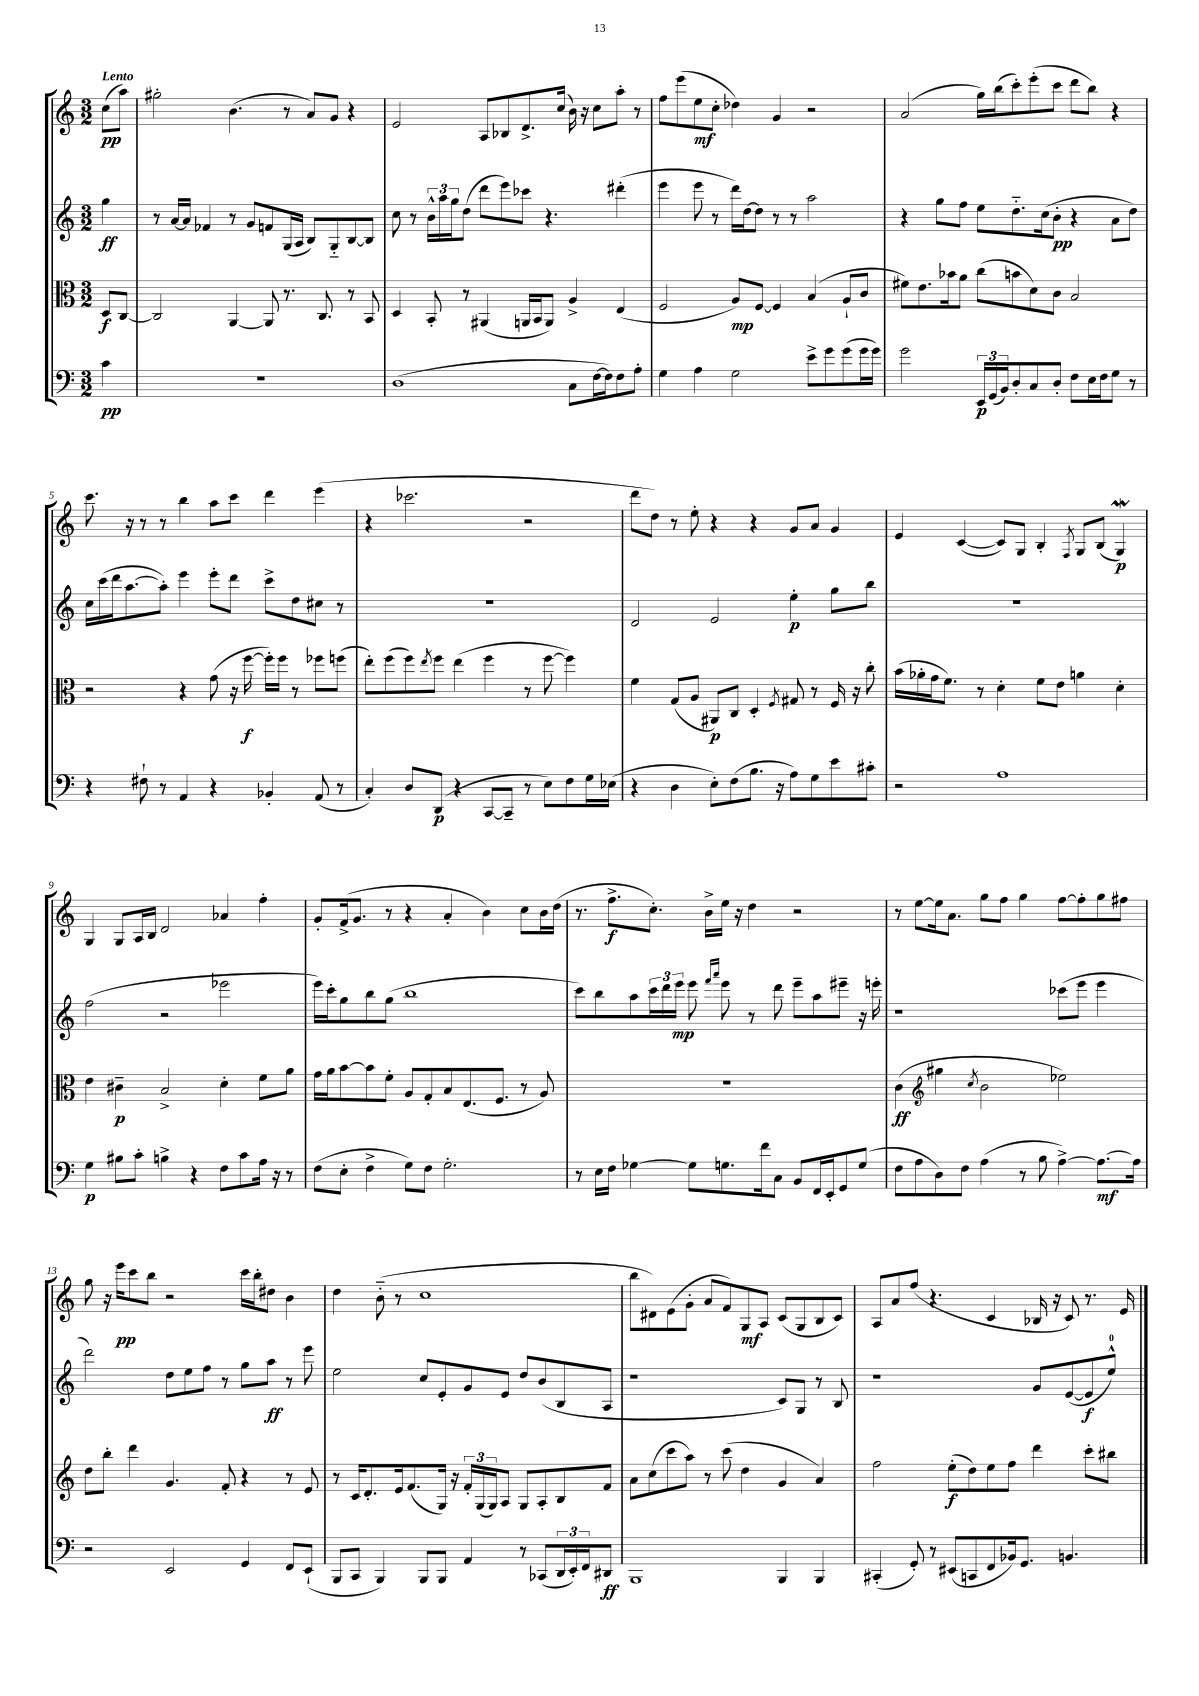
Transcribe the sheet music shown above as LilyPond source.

<<
\new StaffGroup <<
\new Staff = "s0" {
    \clef treble \key c \major \numericTimeSignature \time 3/2 \partial 4 \tempo "Lento"
    c''8\pp( a''8) |
    gis''2-. b'4.( r8 a'8) g'8 r4 |
    e'2 a8 bes8 d'8.-> c''16( b'16) r16 c''8 a''8-. r8 |
    f''8 e'''8( e''8\mf c''8-. des''4) g'4 r2 |
    a'2( g''16) b''16( c'''8-.) e'''8-.( c'''8 d'''8 b''8) r4 |
    c'''8. r16 r8 r8 b''4 a''8 c'''8 d'''4 e'''4( |
    r4 ces'''2. r2 |
    d'''8 d''8) r8 e''8-. r4 r4 g'8 a'8 g'4 |
    e'4 c'4~( c'8) g8 b4-. \acciaccatura { f8 } g8 b8( g4\mordent\p) |
    g4 g8 a16 b16 d'2 aes'4 f''4-. |
    g'8-. f'16->( g'8. r8 r4 a'4-. b'4) c''8 b'16 d''16( |
    r8. f''8.->\f c''8.-.) b'16-> e''16 r16 d''4 r2 |
    r8 e''8~ e''16 a'8. g''8 f''8 g''4 f''8~ f''8-. g''8 fis''8 |
    g''8 r16 e'''16\pp c'''8 b''8 r2 c'''16 b''16-. dis''8 b'4 |
    d''4 b'8-_( r8 c''1 |
    b''8 dis'8) e'8( g'8-. a'8 f'8) g8\mf a8 c'8( g8 b8 c'8) |
    a8 a'8 f''8( r4. c'4 bes16 r16 c'8) r8. e'16 \bar "|." |
}
\new Staff = "s1" {
    \clef treble \key c \major \numericTimeSignature \time 3/2 \partial 4
    g''4\ff |
    r8 a'16~ a'16 fes'4 r8 g'8 f'8 g16( a16 b8) g8-_ b8~ b8 |
    c''8 r8 \tuplet 3/2 { b'16-^ a''16 g''16 } d''8( d'''8 e'''8) ces'''8 r4. dis'''4-.( |
    e'''4 e'''8 r8 d'''16) d''16~ d''8 r8 r8 a''2 |
    r4 g''8 f''8 e''8 d''8.-_ c''16( b'8-.\pp r4 a'8 d''8) |
    c''16 c'''16( d'''16 a''8.~ a''8-.) e'''4 e'''8-. d'''8 c'''8-> d''8 cis''8 r8 |
    R1. |
    d'2 e'2 e''4-.\p g''8 b''8 |
    R1. |
    f''2( r2 ees'''2 |
    e'''16) c'''16-. g''8 b''8 g''8( b''1 |
    c'''8) b''8 a''8 \tuplet 3/2 { c'''16 d'''16 e'''16\mp } e'''8 \grace { f'''16 a'''16 } e'''8 r8 d'''8 e'''8-- a''8 eis'''8-- r16 e'''16-. |
    r1 ces'''8( e'''8 e'''4 |
    d'''2) d''8 e''8 f''8 r8 g''8 a''8\ff r8 e'''8 |
    e''2 c''8 e'8-. g'8 e'8 d''8 b'8( b8 a8 |
    r1 c'8) g8 r8 b8 |
    r1 g'8 e'8~( e'8\f e''8-0-^) \bar "|." |
}
\new Staff = "s2" {
    \clef alto \key c \major \numericTimeSignature \time 3/2 \partial 4
    d8\f c8~ |
    c2 a,4~ a,8 r8. c8. r8 b,8 |
    d4 b,8-. r8 ais,4( a,16 b,16 a,8) a4-> e4( |
    f2 a8\mp) f8~ f4 b4( a8-! c'8 |
    fis'8) e'8. bes'16 a'8 c''8( b'8 d'8) c'8 b2 |
    r2 r4 g'8( r16 f''16~\f f''16-.) f''16 r8 fes''8 f''8( |
    e''8-.) f''8( f''8) \acciaccatura { e''8 } f''8 e''4( f''4 r8 f''8~ f''4) |
    f'4 g8( a8 ais,8\p) c8 d4-. \acciaccatura { f8 } gis8 r8 f16 r16 c''8-. |
    b'16( aes'16-. g'16 f'8.) r8 d'4-. f'8 e'8 a'4 d'4-. |
    e'4 cis'4--\p b2-> d'4-. f'8 a'8 |
    g'16 a'16 b'8~ b'8 f'8-. a8 g8-. b8 e8.( f8. r8 a8) |
    R1. |
    c'4\ff( \clef treble gis''4 \acciaccatura { c''8 } b'2 ees''2) |
    d''8 b''8-. d'''4 g'4. f'8-. r4 r8 e'8 |
    r8 c'16 d'8.-. e'16 f'8.( g16) r16 \tuplet 3/2 { f'16-. g16( g16) } a8 g8 a8-. b8 f'8 |
    a'8 c''8( c'''8 a''8) r8 c'''8( d''4 g'4 a'4) |
    f''2 e''8-.\f( d''8) e''8 f''8 d'''4 c'''8-. bis''8 \bar "|." |
}
\new Staff = "s3" {
    \clef bass \key c \major \numericTimeSignature \time 3/2 \partial 4
    c'4\pp |
    R1. |
    d1( c8 f16~ f16) f8 a8-. |
    g4 a4 g2 e'8-> g'8 g'8( g'16 g'16) |
    g'2 \tuplet 3/2 { e,16\p g,16( b,16) } d8-. c8 d8-. f8 e16 f16 g8 r8 |
    r4 fis8-! r8 a,4 r4 bes,4-. a,8( r8 |
    c4-.) d8 d,8\p( r4 c,8~ c,8-- r8 e8) f8 g16 ees16( |
    r4 d4 e8-.) f8( b8. r16 a8) g8 e'8 cis'8-. |
    r2 a1 |
    g4\p bis8 c'8-. b4-> r4 f8 c'8 a16 r16 r8 |
    f8( e8-. f4-> g8) f8 g2.-. |
    r8 e16 f16 ges4~ ges8 g8. f'16 c8 b,8 f,16 e,16-. g,8 g8( |
    f8 a8 d8) f8 a4( r8 b8 a4~->) a8.~\mf a16 |
    r2 e,2 g,4 f,8 e,8-!( |
    b,,8 c,8 b,,4) b,,8 b,,8 a,4 r8 ces,8( \tuplet 3/2 { d,16 e,16-.) f,16 } dis,8\ff |
    b,,1 b,,4 b,,4 |
    cis,4-.( g,8-.) r8 eis,8( c,8 f,8 bes,16) g,8. b,4. \bar "|." |
}
>>
>>
